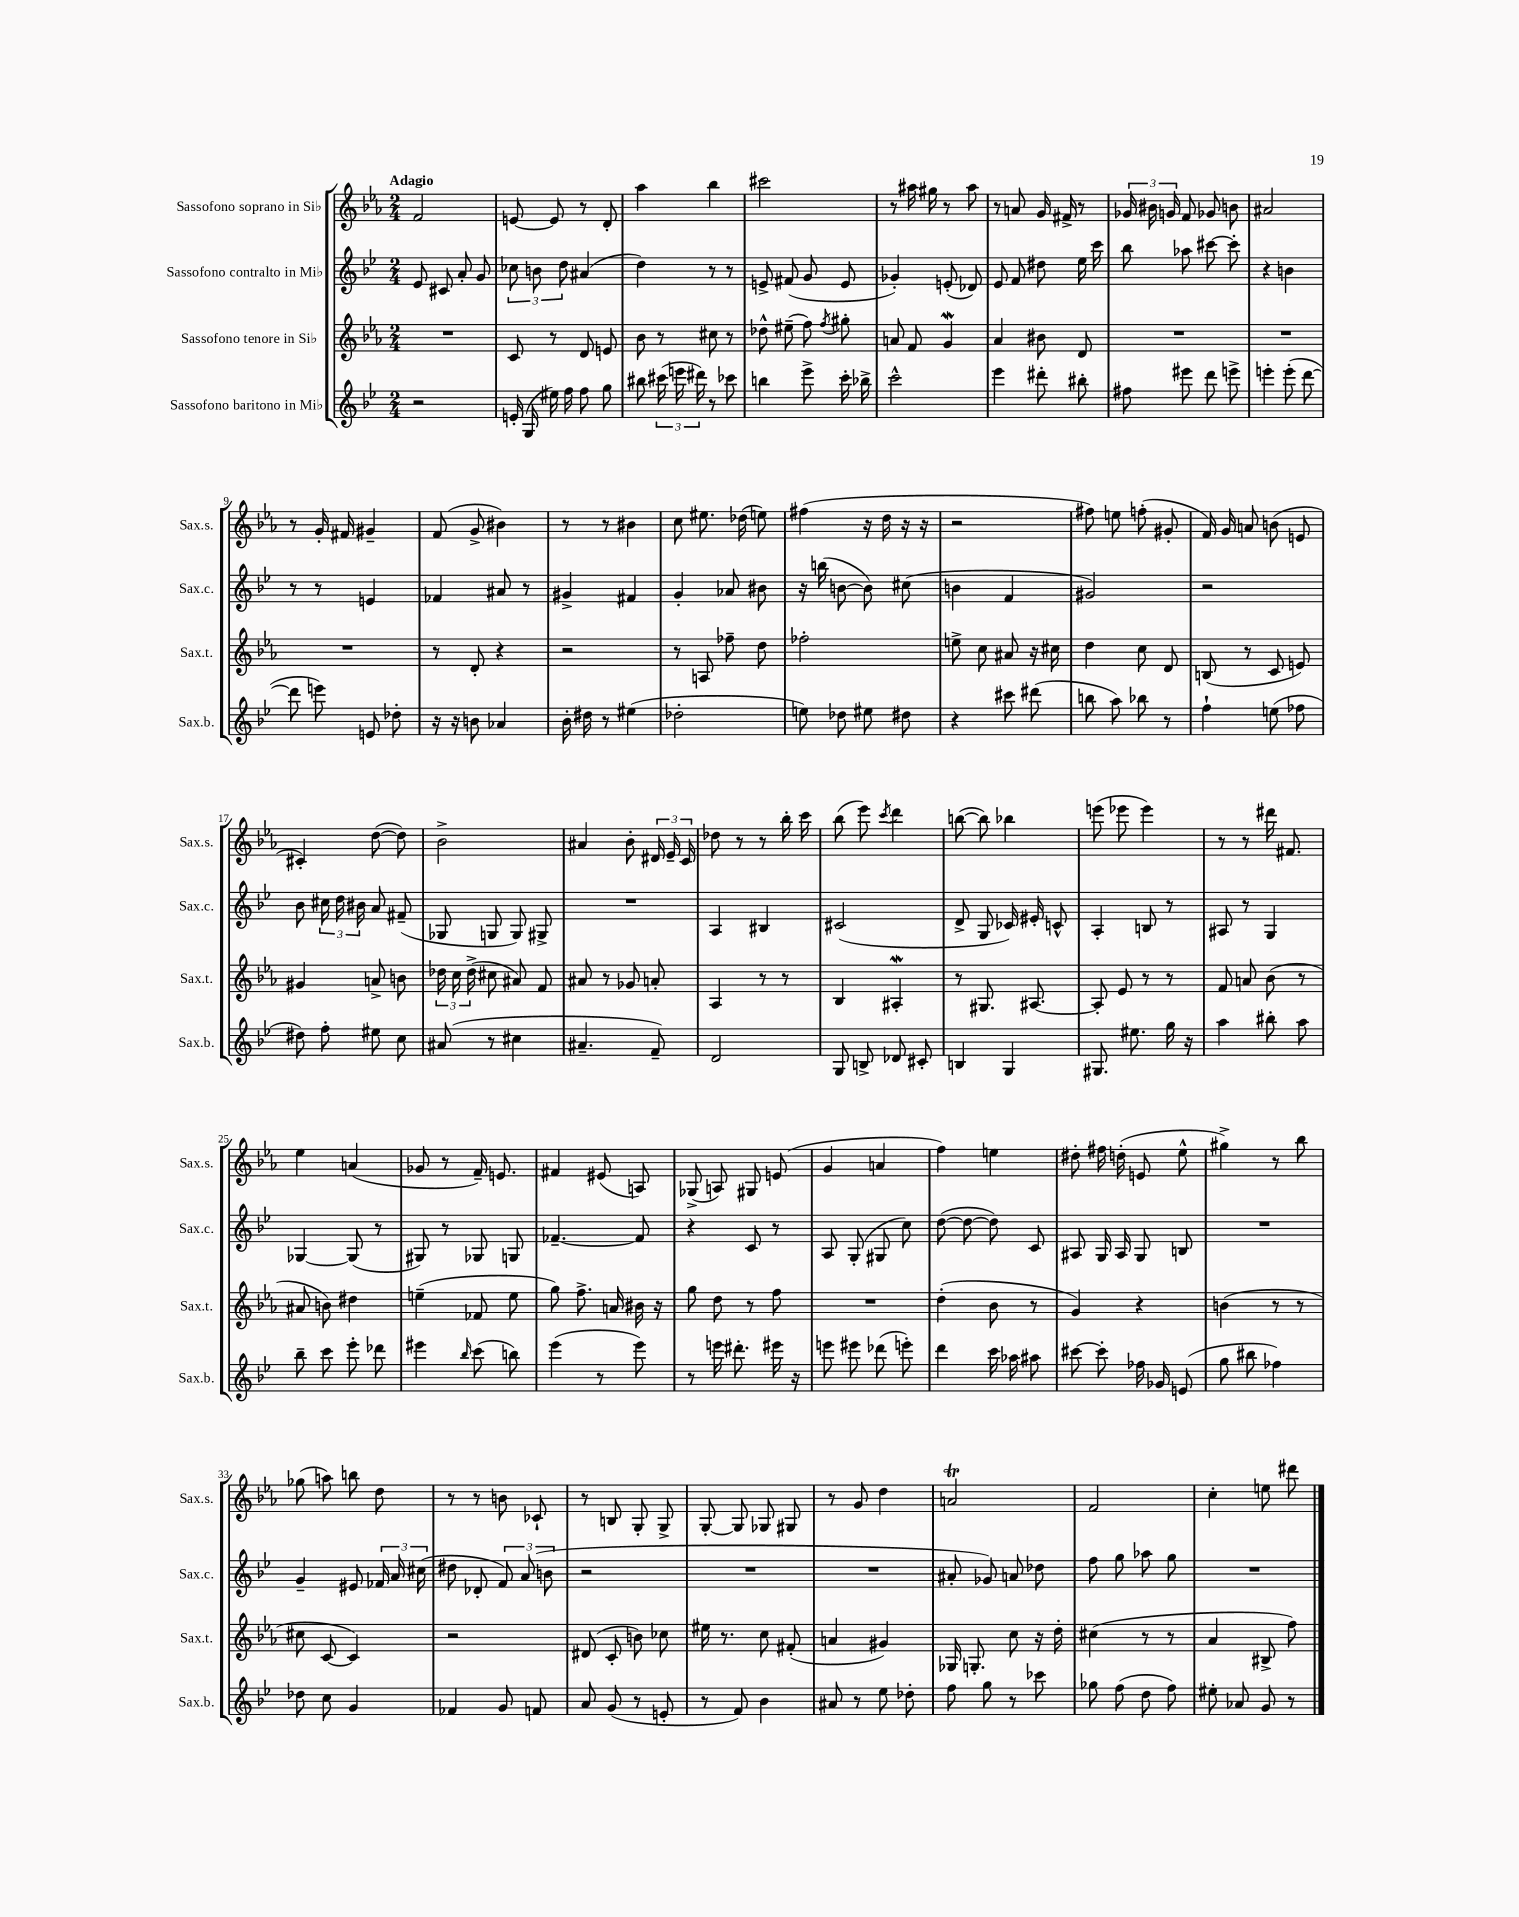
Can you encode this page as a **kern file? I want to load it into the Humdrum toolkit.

**kern	**kern	**kern	**kern
*staff4	*staff3	*staff2	*staff1
*clefG2	*clefG2	*clefG2	*clefG2
*k[b-e-]	*k[b-e-a-]	*k[b-e-]	*k[b-e-a-]
*M2/4	*M2/4	*M2/4	*M2/4
2r	2r	8e-	2f
.	.	8c#	.
.	.	8a'	.
.	.	8g	.
=	=	=	=
16e'	8c	12cc-	[8e
(16G	.	.	.
.	.	12b	.
16ee#)	8r	.	8e]
.	.	12dd	.
16ff	.	.	.
8ff	8d	(4a#	8r
8gg	8e	.	8d'
=	=	=	=
8bb#	8b-	4dd)	4aa-
(24ccc#	8r	.	.
24eee	.	.	.
24ddd#)	.	.	.
8r	8cc#	8r	4bb-
8ccc-	8r	8r	.
=	=	=	=
4bb	8dd-^^	8e^	2ccc#
.	(8ee#~	(8f#	.
8eee-^	8ff)	8g	.
.	8qff	.	.
16ccc'	8gg#'	8e	.
16bb-^	.	.	.
=	=	=	=
2ccc^^	8a	4g-')	8r
.	8f	.	16aa#
.	.	.	16gg#
.	4g	(8e'	8r
.	.	8d-)	8aa#
=	=	=	=
4eee-	4a-	8e-	8r
.	.	8f	8a
8ddd#'	8b#	8dd#	16g
.	.	.	16f#^
8bb#'	8d	16ee-	8r
.	.	16ccc	.
=	=	=	=
8ff#	2r	8bb-	24g-
.	.	.	24b#
.	.	.	24g
8eee#	.	8aa-	8f
8ddd	.	[8ccc#	8g-
8eee^	.	8ccc#']	8b
=	=	=	=
4eee'	2r	4r	2a#
(8eee'	.	4b	.
[8ddd	.	.	.
=	=	=	=
8ddd]	2r	8r	8r
8eee)	.	8r	16g'
.	.	.	16f#
8e	.	4e	4g#~
8dd-'	.	.	.
=	=	=	=
16r	8r	4f-	(8f
16r	.	.	.
8b	8d'	.	8g^
4a-	4r	8a#	4b#)
.	.	8r	.
=	=	=	=
16b-'	2r	4g#^	8r
16dd#	.	.	.
8r	.	.	8r
(4ee#	.	4f#	4b#
=	=	=	=
2dd-'	8r	4g'	8cc
.	8A	.	8.ee#
.	8ff-~	8a-	.
.	.	.	(16dd-
.	8dd	8b#	8ee)
=	=	=	=
8ee)	2ff-'	16r	(4ff#
.	.	(16bb	.
8dd-	.	[8b	.
8ee#	.	8b])	16r
.	.	.	16dd
8dd#	.	(8cc#	16r
.	.	.	16r
=	=	=	=
4r	8ee^	4b	2r
.	8cc	.	.
8ccc#	8a#	4f	.
(8ddd#	16r	.	.
.	16cc#	.	.
=	=	=	=
8bb	4dd	2g#)	8ff#)
8aa)	.	.	8ee
8bb-	8cc	.	(8ff'
8r	8d	.	8g#'
=	=	=	=
4ff`	(8B	2r	16f)
.	.	.	16g
.	8r	.	8a
(8ee	8c	.	(8b
8ff-	8e)	.	8e
=	=	=	=
8dd#)	4g#	8b-	4c#')
8ff'	.	24cc#	.
.	.	24dd	.
.	.	24b#	.
8ee#	8a^	8a	([8dd
8cc	8b	(8f#~	8dd])
=	=	=	=
(8a#	24dd-	8G-	2b-^
.	24cc	.	.
.	(24dd-^	.	.
8r	8cc#	8G	.
4cc#	8a#)	8G)	.
.	8f	8G#^	.
=	=	=	=
4.a#~	8a#	2r	4a#
.	8r	.	.
.	8g-	.	8b-'
8f~)	8a'	.	24d#
.	.	.	24e-~
.	.	.	24c
=	=	=	=
2d	4A-	4A	8dd-
.	.	.	8r
.	8r	4B#	8r
.	8r	.	16bb-'
.	.	.	16ccc
=	=	=	=
8G	4B-	(2c#	(8bb-
8B^	.	.	8eee-)
.	.	.	8qccc
8d-	4A#'	.	4ddd
8c#'	.	.	.
=	=	=	=
4B	8r	8d^	([8bb
.	8.G#	8G	8bb])
4G	.	16c-)	4bb-
.	[8.A#	16e#'	.
.	.	8c^^	.
=	=	=	=
8.G#	8A#']	4A'	(8eee
.	8e-	.	8eee-
8.ee#	.	.	.
.	8r	8B	4eee-)
16gg	8r	8r	.
16r	.	.	.
=	=	=	=
4aa	8f	8A#	8r
.	8a	8r	8r
8bb#'	(8b-	4G	16ddd#
.	.	.	8.f#
8aa	8r	.	.
=	=	=	=
8bb-~	8a#	[4G-	4ee-
8ccc	8b)	.	.
8eee-'	4dd#	(8G-]	(4a
8ddd-	.	8r	.
=	=	=	=
4eee#	(4ee~	8G#)	8g-
.	.	8r	8r
16qqbb-	.	.	.
(8ccc	8f-	8G-	16f~)
.	.	.	8.e
8bb)	8ee	8G	.
=	=	=	=
(4eee-	8gg)	[4.f-~	4f#
.	8.ff^	.	.
8r	.	.	(8e#
.	16a	.	.
8eee-)	16b#	8f-]	8A)
.	16r	.	.
=	=	=	=
8r	8gg	4r	(8G-^
16eee	8dd	.	8A)
8.ddd#'	.	.	.
.	8r	8c	8G#
16eee#	8ff	8r	(8e
16r	.	.	.
=	=	=	=
8eee	2r	8A	4g
8eee#	.	(8G'	.
(8ddd-	.	8G#	4a
8eee')	.	8cc)	.
=	=	=	=
4ddd	(4dd'	([8dd	4ff)
.	.	8dd_	.
16ccc	8b-	8dd])	4ee
16aa-	.	.	.
8aa#	8r	8c	.
=	=	=	=
[8ccc#	4g)	8A#	8dd#'
8ccc#']	.	16G	16ff#
.	.	16A#	(16dd'
16ff-	4r	8G	8e
16g-	.	.	.
(8e	.	8B	8ee-^^
=	=	=	=
8gg	(4b	2r	4gg#^)
8bb#	.	.	.
4ff-)	8r	.	8r
.	8r	.	8bb-
=	=	=	=
8dd-	8cc#	4g~	(8gg-
8cc	[8c	.	8aa)
4g	4c])	8e#	8bb
.	.	24f-	8dd
.	.	24a	.
.	.	(24cc#	.
=	=	=	=
4f-	2r	8dd#	8r
.	.	8d-'	8r
8g	.	12f)	8b
.	.	(12a	.
8f	.	.	8c-`
.	.	12b	.
=	=	=	=
8a	(8d#	2r	8r
(8g	8c'	.	8B
8r	8b)	.	8G'
8e'	8cc-	.	8G^
=	=	=	=
8r	16ee#	2r	[8G'
.	8.r	.	.
8f)	.	.	8G]
4b-	8cc	.	8G-
.	(8f#'	.	8G#
=	=	=	=
8a#	4a	2r	8r
8r	.	.	8g
8ee-	4g#)	.	4dd
8dd-'	.	.	.
=	=	=	=
8ff	16G-	8a#'	2a
.	8.G'	.	.
8gg	.	8g-)	.
8r	8cc	8a	.
8ccc-	16r	8dd-	.
.	16dd'	.	.
=	=	=	=
8gg-	(4cc#	8ff	2f
(8ff	.	8gg	.
8dd	8r	8aa-	.
8ff)	8r	8gg	.
=	=	=	=
8ee#'	4a-	2r	4cc'
8a-	.	.	.
8g	8B#^	.	8ee
8r	8ff)	.	8ddd#
==	==	==	==
*-	*-	*-	*-
